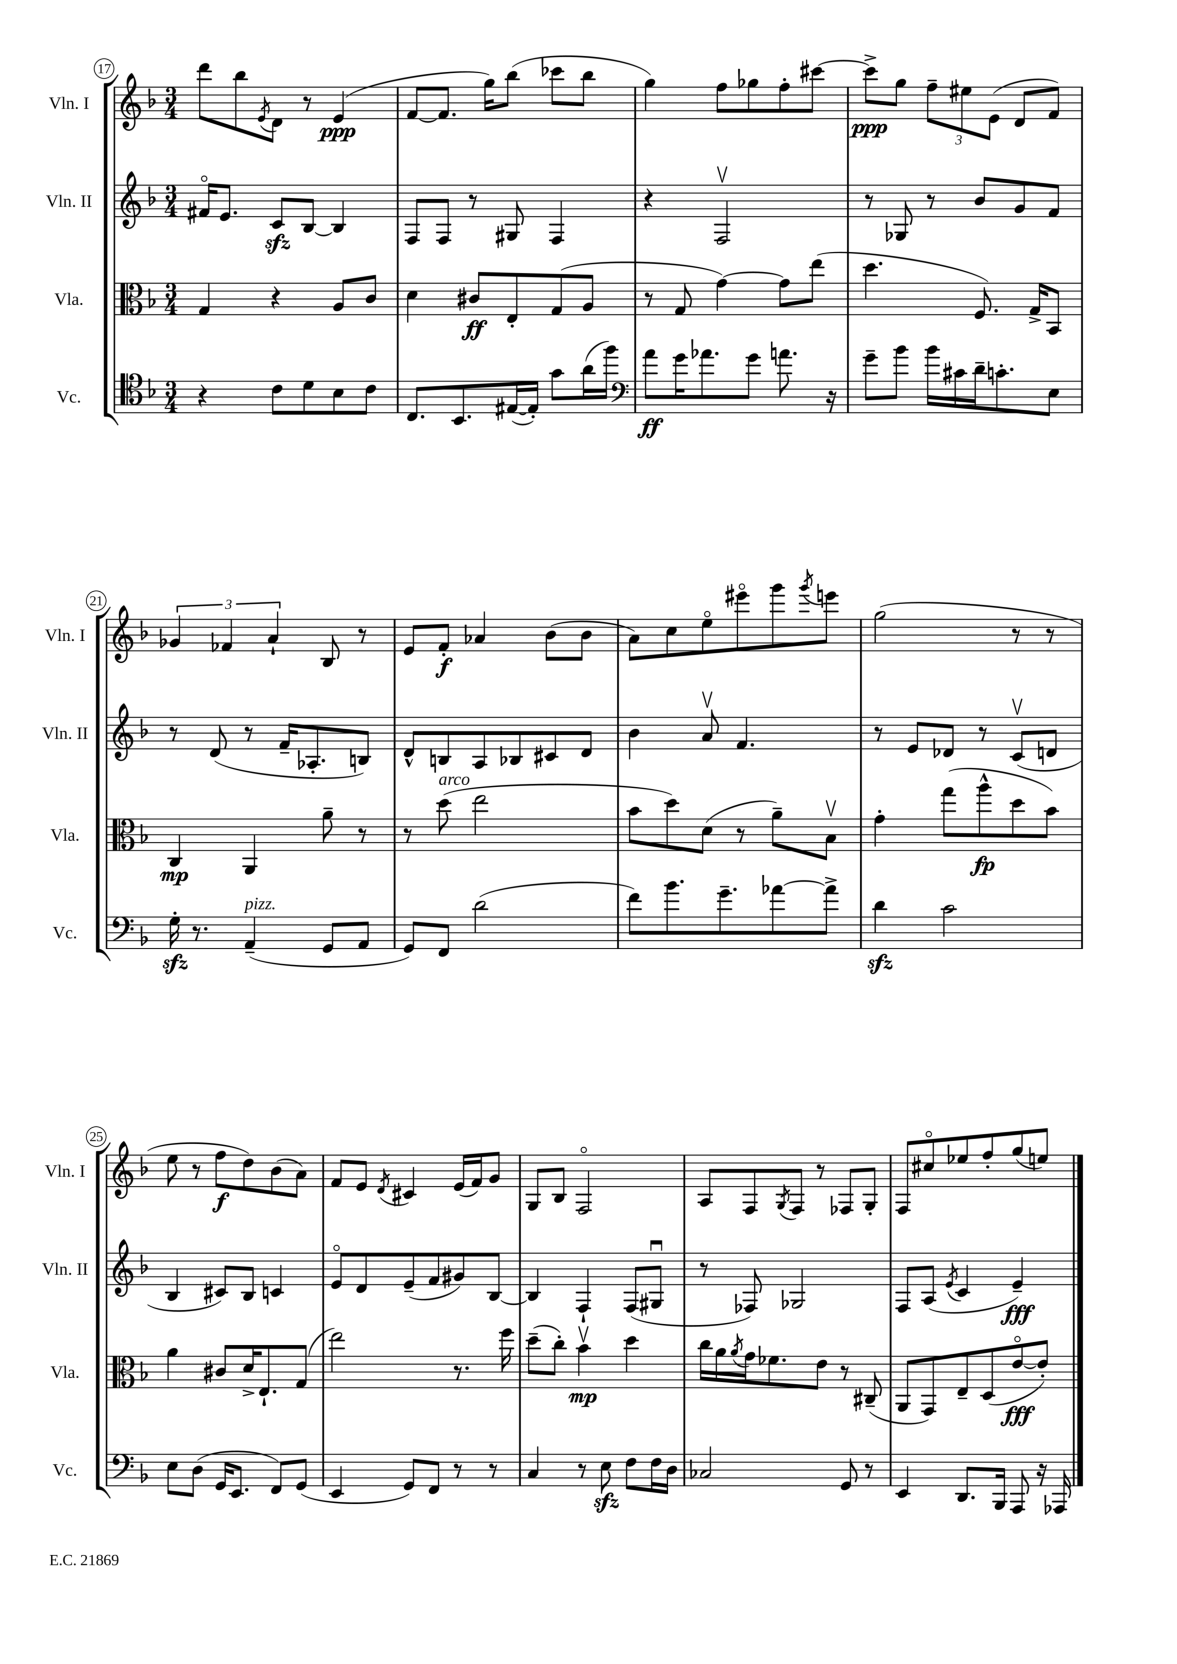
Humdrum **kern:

**kern	**kern	**kern	**kern
*staff4	*staff3	*staff2	*staff1
*clefC4	*clefC3	*clefG2	*clefG2
*k[b-]	*k[b-]	*k[b-]	*k[b-]
*M3/4	*M3/4	*M3/4	*M3/4
4r	4G	16f#o	8ddd
.	.	8.e	.
.	.	.	8bb-
.	.	.	8qe
8c	4r	8c	8d
8d	.	[8B-	8r
8B-	8A	4B-]	(4e
8c	8c	.	.
=	=	=	=
8.C	4d	8F	[8f
.	.	8F	8.f]
8.BB-	.	.	.
.	8c#	8r	.
.	.	.	16gg)
([16E#	8E'	8G#	(8bb-
16E#'])	.	.	.
8g	(8G	4F	8ccc-
(16a	8A	.	8bb-
16ff)	.	.	.
=	=	=	=
*clefF4	*	*	*
8a	8r	4r	4gg)
16g	8G	.	.
8.a-	.	.	.
.	[4g)	2Fv	8ff
8g	.	.	8gg-
8.a	8g]	.	8ff'
.	(8ee	.	[8ccc#
16r	.	.	.
=	=	=	=
8g~	4.dd	8r	8ccc#^]
8b-	.	8G-	8gg
16b-	.	8r	12ff~
16c#	.	.	.
.	.	.	12ee#
16d~	8.F)	8b-	.
.	.	.	(12e
8.c'	.	.	.
.	.	8g	8d
.	16G^	.	.
8E	8BB-	8f	8f)
=	=	=	=
16G'	4C	8r	6g-
8.r	.	.	.
.	.	(8d	.
.	.	.	6f-
(4AA~	4AA	8r	.
.	.	.	6a`
.	.	16f~	.
.	.	8.A-'	.
8GG	8a~	.	8B-
8AA	8r	8B)	8r
=	=	=	=
8GG)	8r	8d^^	8e
8FF	(8dd	8B	8f'
(2d	2ee	8A	4a-
.	.	8B-	.
.	.	8c#	(8b-
.	.	8d	8b-
=	=	=	=
8f)	8b-	4b-	8a)
8.b-	8dd)	.	8cc
.	(8d	8av	8eeo
8.g~	.	.	.
.	8r	4.f	8eee#o
[8a-	8a~)	.	8ggg
.	.	.	8qggg
8a-^]	8B-v	.	8eee
=	=	=	=
4d	4g'	8r	(2gg
.	.	8e	.
2c	(8gg	8d-	.
.	8aa^^	8r	.
.	8dd	(8cv	8r
.	8b-)	8d	8r
=	=	=	=
8E	4a	4B-	8ee
(8D	.	.	8r
16GG	8c#	8c#)	8ff
8.EE	.	.	.
.	16d^	8B-	8dd)
.	8.E`	.	.
8FF)	.	4c	(8b-
(8GG	(8G	.	8a)
=	=	=	=
4EE	2ee)	8eo	8f
.	.	8d	8e
.	.	.	8qd
8GG)	.	(8e~	4c#
8FF	.	8f	.
8r	8.r	8g#)	(16e
.	.	.	16f)
8r	.	[8B-	8g
.	16ff	.	.
=	=	=	=
4C	(8dd~	4B-]	8G
.	8cc')	.	8B-
8r	4b-v	4F`	2Fo
8E	.	.	.
8F	4dd	(8F	.
16F	.	8G#u	.
16D	.	.	.
=	=	=	=
2C-	16cc	8r	8A
.	16a	.	.
.	8qa	.	.
.	16g	8F-)	8F
.	8.f-	.	.
.	.	.	8qG
.	.	2G-	8F
.	8e	.	8r
8GG	8r	.	8F-
8r	(8C#~	.	8G'
=	=	=	=
4EE	8AA	8F	8F
.	8GG)	(8A	8cc#o
.	.	8qe	.
8.DD	8E~	4c	8ee-
.	(8D	.	8ff'
16BBB-	.	.	.
8AAA	[8eo	4e~)	(8gg
16r	8e'])	.	8ee)
16AAA-	.	.	.
==	==	==	==
*-	*-	*-	*-
